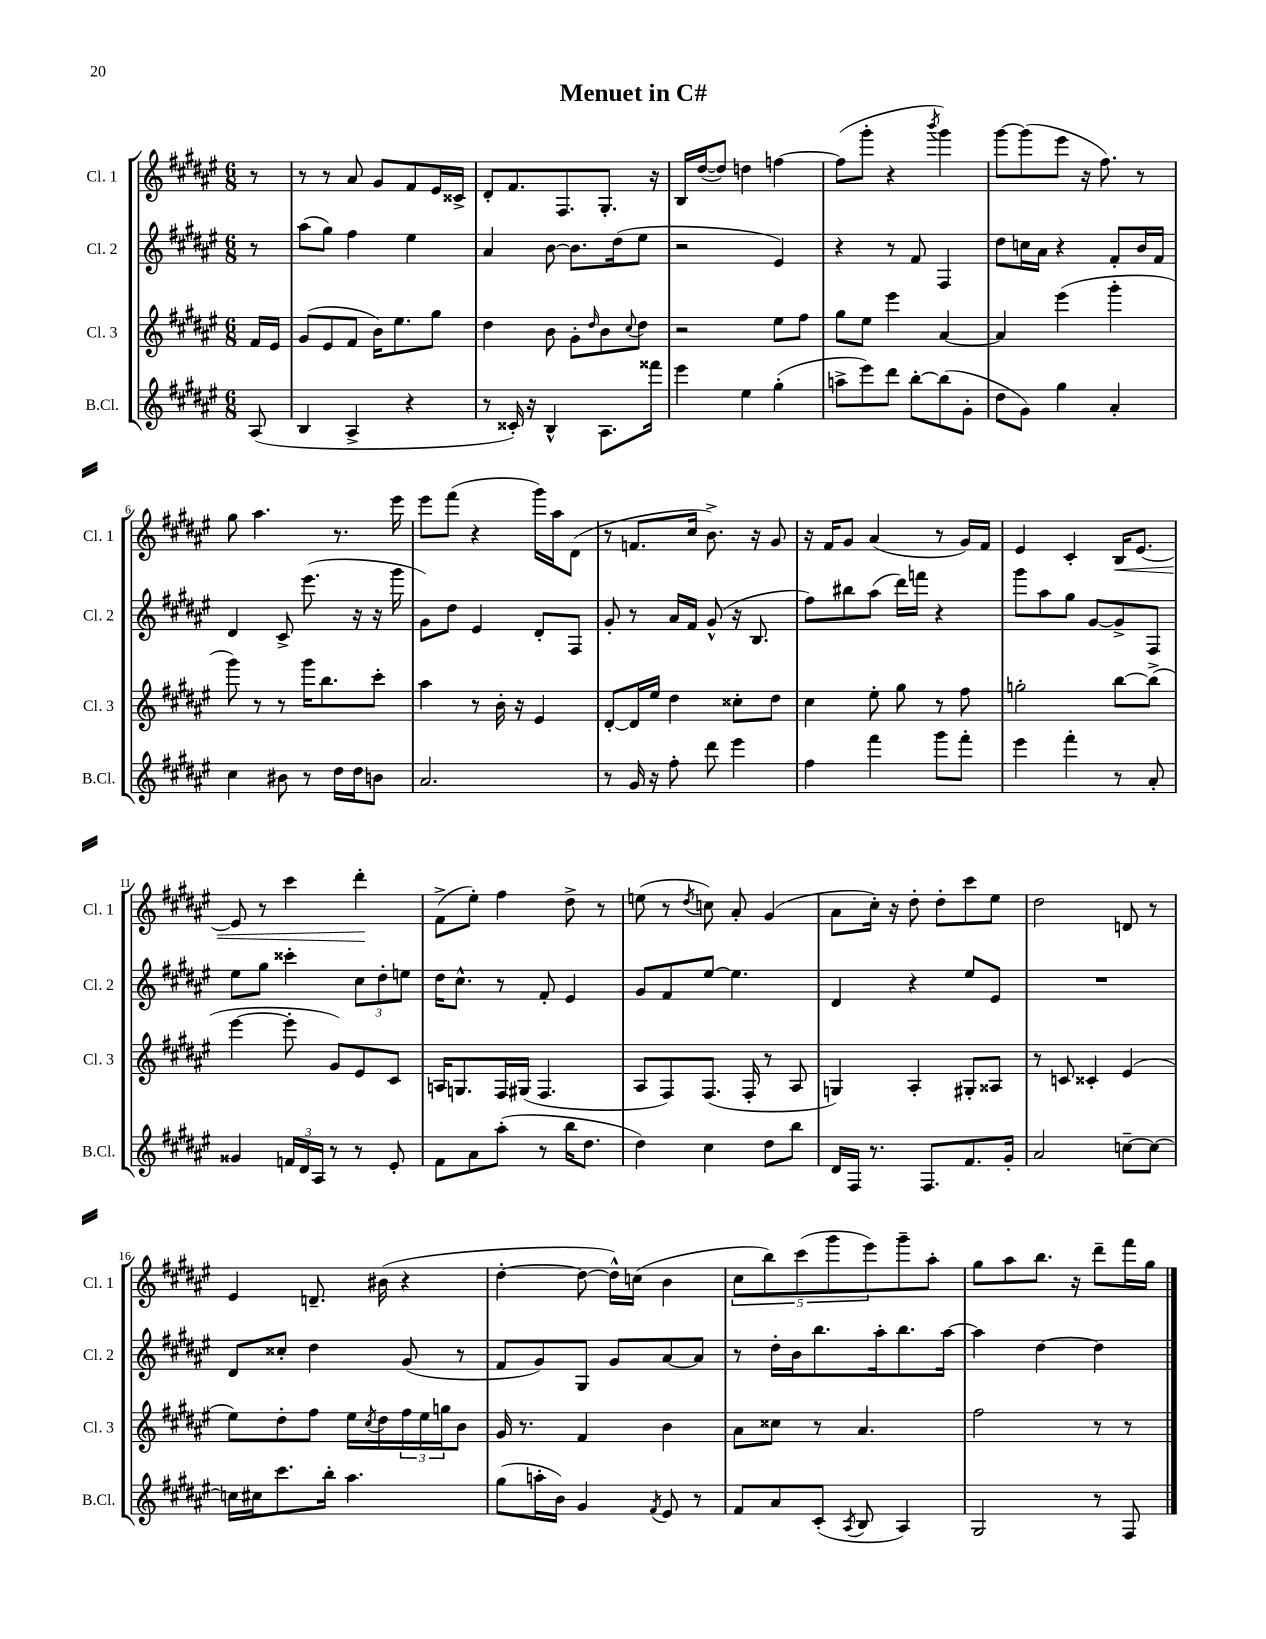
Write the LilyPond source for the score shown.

\header { title = "Menuet in C#" }
<<
\new StaffGroup <<
\new Staff = "s0" \with { instrumentName = "Cl. 1" shortInstrumentName = "Cl. 1" } {
    \clef treble \key fis \major \numericTimeSignature \time 6/8 \partial 8
    r8 |
    r8 r8 ais'8 gis'8 fis'8 eis'16 cisis'16-> |
    dis'8-. fis'8. fis8. gis8.-. r16 |
    b16 dis''16~( dis''8) d''4 f''4~ |
    f''8( gis'''8-. r4 \acciaccatura { b'''8 } gis'''4) |
    gis'''8~ gis'''8( eis'''8 r16 fis''8.) r8 |
    gis''8 ais''4. r8. eis'''16 |
    eis'''8 fis'''8( r4 gis'''16) ais''16 dis'8( |
    r8 f'8. cis''16 b'8.->) r16 gis'8 |
    r16 fis'16 gis'8 ais'4( r8 gis'16) fis'16 |
    eis'4 cis'4-. b16\< eis'8.~ |
    eis'8 r8 cis'''4 dis'''4-.\! |
    fis'8->( eis''8-.) fis''4 dis''8-> r8 |
    e''8( r8 \acciaccatura { dis''8 } c''8) ais'8-. gis'4( |
    ais'8 cis''16-.) r16 dis''8-. dis''8-. cis'''8 eis''8 |
    dis''2 d'8 r8 |
    eis'4 d'8.-- bis'16( r4 |
    dis''4~-. dis''8~ dis''16-^) c''16( b'4 |
    \tuplet 5/4 { cis''8 b''8) cis'''8( gis'''8 eis'''8) } gis'''8-- ais''8-. |
    gis''8 ais''8 b''8. r16 dis'''8-- fis'''16 gis''16 \bar "|." |
}
\new Staff = "s1" \with { instrumentName = "Cl. 2" shortInstrumentName = "Cl. 2" } {
    \clef treble \key fis \major \numericTimeSignature \time 6/8 \partial 8
    r8 |
    ais''8( gis''8) fis''4 eis''4 |
    ais'4 b'8~ b'8. dis''16( eis''8 |
    r2 eis'4) |
    r4 r8 fis'8 fis4 |
    dis''8 c''16 ais'16 r4 fis'8-. b'16 fis'16 |
    dis'4 cis'8-> eis'''8.( r16 r16 gis'''16 |
    gis'8) dis''8 eis'4 dis'8-. fis8 |
    gis'8-. r8 ais'16 fis'16 gis'8-^( r16 b8. |
    fis''8) bis''8 ais''8( dis'''16) f'''16 r4 |
    gis'''8 ais''8 gis''8 gis'8~ gis'8-> fis8 |
    eis''8 gis''8 cisis'''4-. \tuplet 3/2 { cis''8 dis''8-. e''8 } |
    dis''16 cis''8.-^ r8 fis'8-. eis'4 |
    gis'8 fis'8 eis''8~ eis''4. |
    dis'4 r4 eis''8 eis'8 |
    R2. |
    dis'8 cisis''8-. dis''4 gis'8( r8 |
    fis'8 gis'8) gis8 gis'8 ais'8~ ais'8 |
    r8 dis''16-. b'16 b''8. ais''16-. b''8. ais''16~ |
    ais''4 dis''4~ dis''4 \bar "|." |
}
\new Staff = "s2" \with { instrumentName = "Cl. 3" shortInstrumentName = "Cl. 3" } {
    \clef treble \key fis \major \numericTimeSignature \time 6/8 \partial 8
    fis'16 eis'16 |
    gis'8( eis'8 fis'8 b'16) eis''8. gis''8 |
    dis''4 b'8 gis'8-. \grace { dis''16 } b'8 \appoggiatura { cis''8 } dis''8 |
    r2 eis''8 fis''8 |
    gis''8 eis''8 eis'''4 ais'4~ |
    ais'4 eis'''4( gis'''4-. |
    gis'''8) r8 r8 gis'''16 b''8. cis'''8-. |
    ais''4 r8 b'16-. r16 eis'4 |
    dis'8~-. dis'16 eis''16 dis''4 cisis''8-. dis''8 |
    cis''4 eis''8-. gis''8 r8 fis''8 |
    g''2-. b''8~ b''8->( |
    eis'''4~ eis'''8-. gis'8) eis'8 cis'8 |
    a16 g8. fis16 gis16( fis4. |
    ais8 fis8) fis8.( fis16-. r8 ais8 |
    g4) ais4-. gis8-. aisis8 |
    r8 c'8 cisis'4-. eis'4( |
    eis''8) dis''8-. fis''8 eis''16 \acciaccatura { cis''8 } dis''16 \tuplet 3/2 { fis''16 eis''16 g''16 } b'8 |
    gis'16 r8. fis'4 b'4 |
    ais'8 cisis''8 r8 ais'4. |
    fis''2 r8 r8 \bar "|." |
}
\new Staff = "s3" \with { instrumentName = "B.Cl." shortInstrumentName = "B.Cl." } {
    \clef treble \key fis \major \numericTimeSignature \time 6/8 \partial 8
    ais8( |
    b4 ais4-> r4 |
    r8 cisis'16-.) r16 b4-^ ais8. fisis'''16 |
    eis'''4 eis''4 gis''4-.( |
    a''8-> eis'''8) dis'''8 b''8~-. b''8( gis'8-. |
    dis''8 gis'8) gis''4 ais'4-. |
    cis''4 bis'8 r8 dis''16 dis''16 b'8 |
    ais'2. |
    r8 gis'16 r16 fis''8-. dis'''8 eis'''4 |
    fis''4 fis'''4 gis'''8 fis'''8-. |
    eis'''4 fis'''4-. r8 ais'8-. |
    gisis'4 \tuplet 3/2 { f'16 dis'16 ais16 } r8 r8 eis'8-. |
    fis'8 ais'8 ais''8-.( r8 b''16 dis''8. |
    dis''4) cis''4 dis''8 b''8 |
    dis'16 fis16 r8. fis8. fis'8. gis'16-. |
    ais'2 c''8~-- c''8~ |
    c''16 cis''16 cis'''8. b''16-. ais''4. |
    gis''8( a''16-. b'16) gis'4 \acciaccatura { fis'8 } eis'8 r8 |
    fis'8 ais'8 cis'8-.( \acciaccatura { ais8 } b8 ais4) |
    gis2 r8 fis8 \bar "|." |
}
>>
>>
